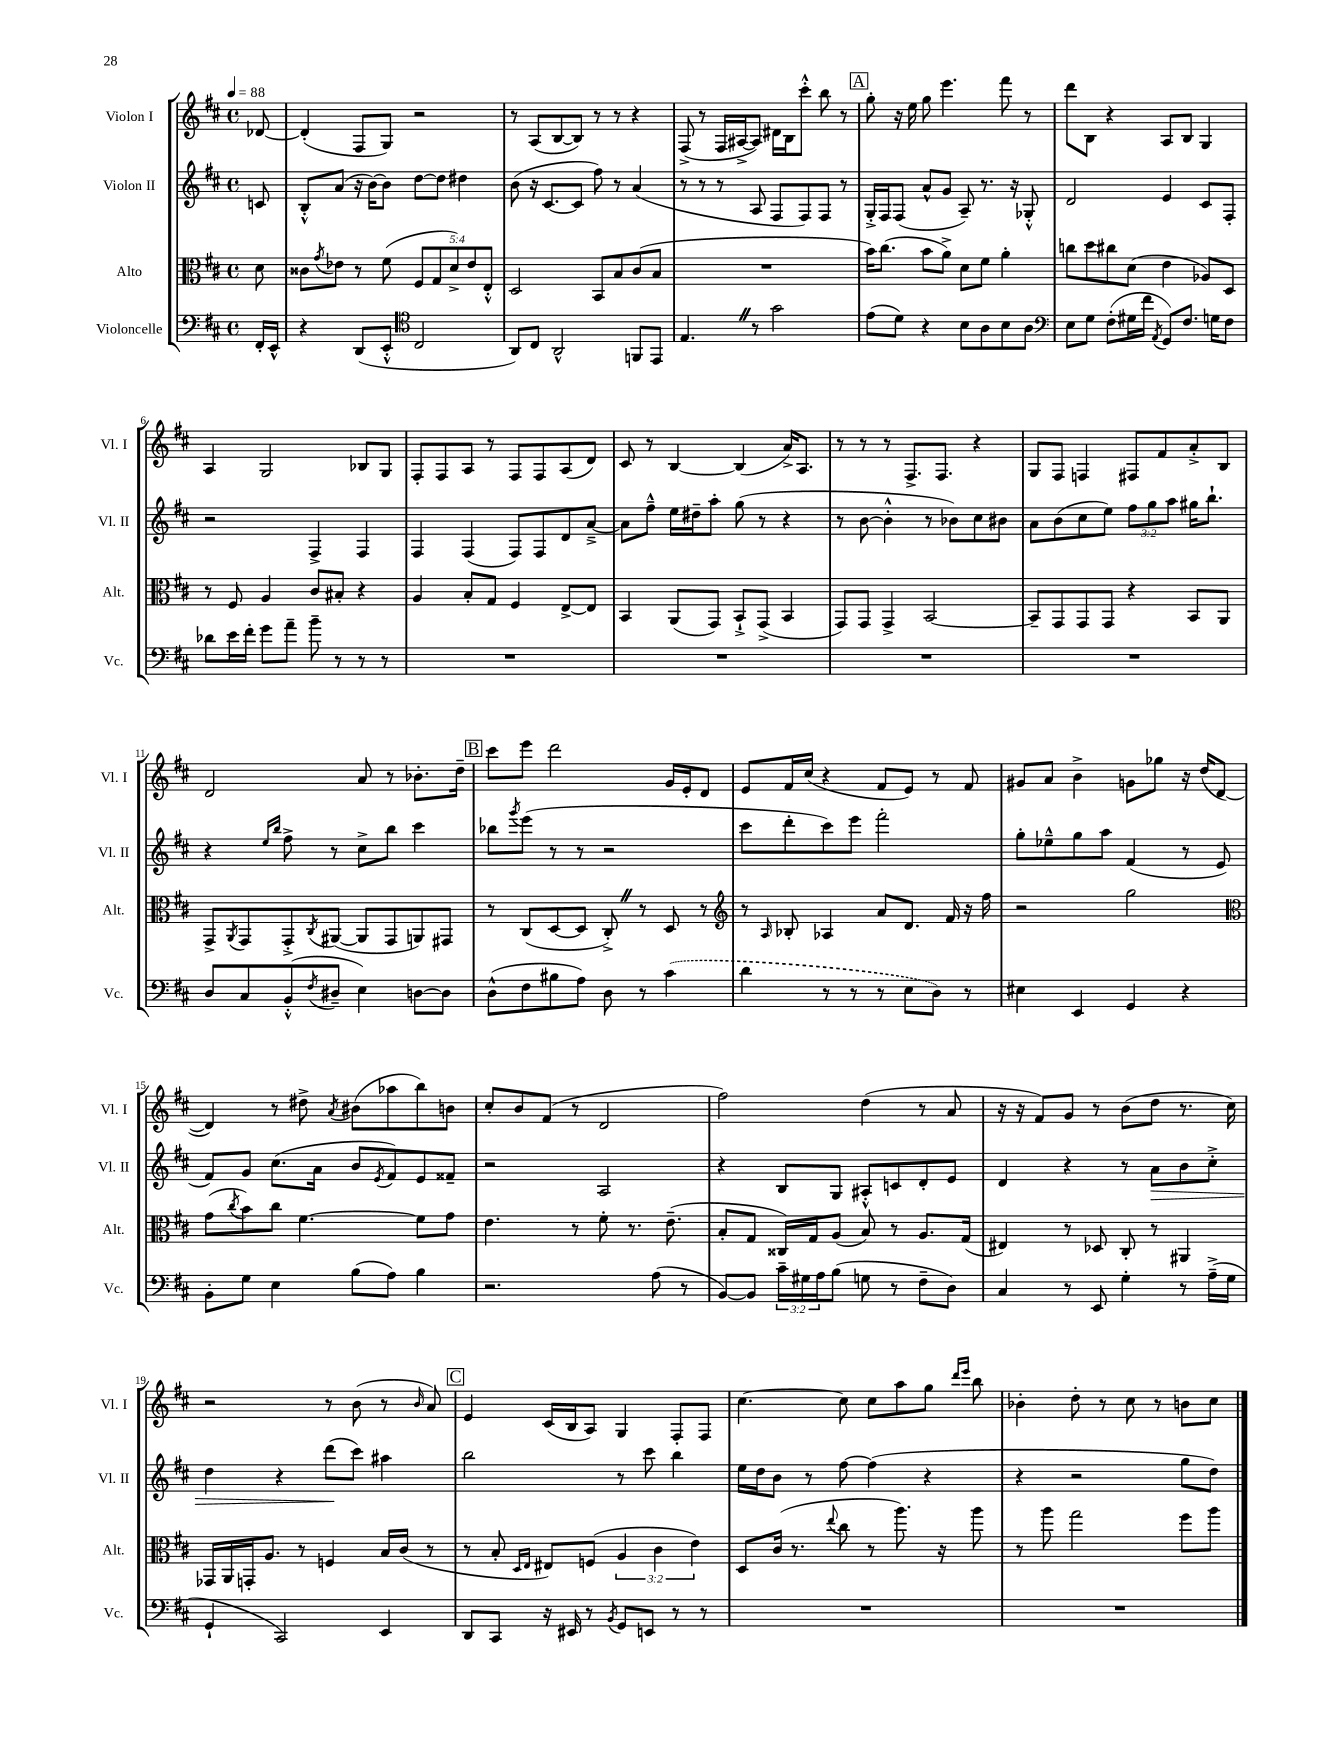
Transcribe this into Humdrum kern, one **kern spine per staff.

**kern	**kern	**kern	**dynam	**kern
*part4	*part3	*part2	*part2	*part1
*staff4	*staff3	*staff2	*staff2	*staff1
*I"Violoncelle	*I"Alto	*I"Violon II	*	*I"Violon I
*I'Vc.	*I'Alt.	*I'Vl. II	*	*I'Vl. I
*clefF4	*clefC3	*clefG2	*	*clefG2
*k[f#c#]	*k[f#c#]	*k[f#c#]	*	*k[f#c#]
*M4/4	*M4/4	*M4/4	*	*M4/4
*met(c)	*met(c)	*met(c)	*	*met(c)
*MM88	*MM88	*MM88	*	*MM88
=	=	=	=	=
16FF#'/LL	8d\	8cn/	.	[8d-X/
16EE^^/JJ	.	.	.	.
=1	=1	=1	=1	=1
4r	8c##X\L	8B'^^/L	.	(4d-'/]
.	8qg/	.	.	.
.	8e-X\J	(8a/J	.	.
(8DD/L	8r	16r	.	8F#/L
.	.	[16b\KL)	.	.
8EE'^^/J	(8f#\	8b\J]	.	8G/J)
*clefC4	*	*	*	*
2C#/	10F#/L	[8dd\L	.	2r
.	10G/	.	.	.
.	.	8dd\J]	.	.
.	10d^/)	.	.	.
.	.	4dd#X\	.	.
.	10e-/	.	.	.
.	10E'^^/J	.	.	.
=2	=2	=2	=2	=2
8AA/L)	2D/	(8b\	.	8r
8C#/J	.	16r	.	(8A/L
.	.	[8.c#/L	.	.
2AA^^/	.	.	.	[8B/
.	.	8c#/J]	.	8B/J])
.	8BB/L	8ff#\)	.	8r
.	8B/	8r	.	8r
8FFn/L	(8c#/	(4a/	.	4r
8EE/J	8B/J	.	.	.
=3	=3	=3	=3	=3
4.EZ/	1r	8r	.	(8F#^/
.	.	8r	.	8r
.	.	8r	.	16F#/LL
.	.	.	.	[16A#X^/J
8r	.	8A/	.	8A#/J])
2g\	.	8F#/L	.	16d#X\LL
.	.	.	.	16B\J
.	.	8F#/)	.	8ccc#'^^\J
.	.	8F#/J	.	8bb\
.	.	8r	.	8r
!!LO:REH:place=s1:t=A
=4	=4	=4	=4	=4
(8e\L	16b\KL)	16G'^/LL	.	8gg'\
.	(8.cc#\J	16F#/J	.	.
8d\J)	.	(8F#/J	.	16r
.	.	.	.	16ee\
4r	8b\L	8a^^/L	.	8gg\
.	8a^\J)	8g/J	.	4.eee\
8B\L	8d\L	8A~/)	.	.
8A\	8f#\J	8.r	.	.
8B\	4a'\	.	.	8fff#\
.	.	16r	.	.
8A\J	.	8G-X'^^/	.	8r
=5	=5	=5	=5	=5
*clefF4	*	*	*	*
8E\L	8ccn\L	2d/	.	8ddd\L
8G\J	8dd\	.	.	8B\J
(8F#'\L	8cc#X\	.	.	4r
16G#X\L	(8d\J	.	.	.
16f#\JJ	.	.	.	.
8qAA/	.	.	.	.
8GG/L)	4e\	4e/	.	8A/L
8.F#/J	.	.	.	8B/J
.	8A-X/L)	8c#/L	.	4G/
16Gn\KL	.	.	.	.
8F#\J	8D/J	8F#'/J	.	.
!!LO:LB:g=z
=6	=6	=6	=6	=6
8d-X\L	8r	2r	.	4A/
16e\L	8F#/	.	.	.
16f#'\JJ	.	.	.	.
8g\L	4A/	.	.	2G/
8a~\J	.	.	.	.
8b~\	8c#/L	4F#^/	.	.
8r	8B#X'/J	.	.	.
8r	4r	4F#/	.	8B-X/L
8r	.	.	.	8G/J
=7	=7	=7	=7	=7
1r	4A/	4F#/	.	8F#'/L
.	.	.	.	8F#/
.	8B'/L	(4F#/	.	8A/J
.	8G/J	.	.	8r
.	4F#/	8F#/L)	.	8F#/L
.	.	8F#/	.	8F#/
.	[8E^/L	8d/	.	(8A/
.	8E/J]	[8a~^/J	.	8d/J)
=8	=8	=8	=8	=8
1r	4BB/	8a\L]	.	8c#/
.	.	8ff#~^^\J	.	8r
.	(8AA/L	16ee\LL	.	[4B/
.	.	16dd#X~\J	.	.
.	8GG/J)	8aa'\J	.	.
.	8BB`^/L	(8gg\	.	(4B/]
.	(8GG^/J	8r	.	.
.	4BB/	4r	.	16a^/KL)
.	.	.	.	8.A/J
=9	=9	=9	=9	=9
1r	8GG/L)	8r	.	8r
.	8GG/J	[8b\	.	8r
.	4GG^/	4b'^^\]	.	8r
.	.	.	.	8.F#^/L
.	[2BB/	8r	.	.
.	.	.	.	8.F#/J
.	.	8b-X\L)	.	.
.	.	8cc#\	.	4r
.	.	8b#X\J	.	.
=10	=10	=10	=10	=10
1r	8BB~/L]	8a\L	.	8G/L
.	8GG/	(8b\	.	8F#/J
.	8GG/	8cc#\	.	4Fn/
.	8GG/J	8ee\J)	.	.
.	4r	12ff#\L	.	8F#X/L
.	.	12gg\	.	.
.	.	.	.	8f#/
.	.	12aa\J	.	.
.	8BB/L	16gg#X\KL	.	8a'^/
.	.	8.bb`\J	.	.
.	8AA/J	.	.	8B/J
!!LO:LB:g=z
=11	=11	=11	=11	=11
8D/L	8GG^/L	4r	.	2d/
.	8qAA/	.	.	.
8C#/	8GG/	.	.	.
.	.	16qqee/LL	.	.
.	.	16qqbb/JJ	.	.
(8BB'^^/	8GG'^/	8ff#^\	.	.
8qF#/	8qC#/	.	.	.
8D#X~/J	([8AA#X/J	8r	.	.
4E\)	8AA#/L]	8cc#^\L	.	8a/
.	8GG/	8bb\J	.	8r
[8Dn\L	8AAn/)	4ccc#\	.	8.b-X'\L
8D\J]	8GG#X/J	.	.	.
.	.	.	.	16dd~\Jk
!!LO:REH:place=s1:t=B
=12	=12	=12	=12	=12
(8D^^\L	8r	8bb-X\L	.	8ccc#\L
.	.	8qggg/	.	.
8F#\	(8C#/L	(8eee\J	.	8eee\J
8B#X\	[8D/	8r	.	2ddd\
8A\J)	8D/J]	8r	.	.
8D\	8C#'^Z/)	2r	.	.
8r	8r	.	.	.
(4c#\	8D/	.	.	16g/LL
.	.	.	.	16e'/J
.	8r	.	.	8d/J
=13	=13	=13	=13	=13
*	*clefG2	*	*	*
4d\	8r	8ccc#\L	.	8e/L
.	16qqA/	.	.	.
.	8B-X'/	8ddd'\	.	16f#/L
.	.	.	.	(16cc#/JJ
8r	4A-X/	8ccc#\)	.	4r
8r	.	8eee\J	.	.
8r	8a/L	2fff#'\	.	8f#/L
8E\L	8.d/J	.	.	8e/J)
8D\J)	.	.	.	8r
.	16f#/	.	.	.
8r	16r	.	.	8f#/
.	16ff#\	.	.	.
=14	=14	=14	=14	=14
4E#X\	2r	8gg'\L	.	8g#X/L
.	.	8ee-X~^^\	.	8a/J
4EE/	.	8gg\	.	4b^\
.	.	8aa\J	.	.
4GG/	2gg\	(4f#/	.	8gn\L
.	.	.	.	8gg-X\J
4r	.	8r	.	16r
.	.	.	.	(16dd/KL
.	.	8e/	.	[8d/J
!!LO:LB:g=z
=15	=15	=15	=15	=15
*	*clefC3	*	*	*
8BB'\L	(8g\L	8f#/L)	.	4d/])
.	8qcc#/	.	.	.
8G\J	8b\)	8g/J	.	.
4E\	8cc#\J	(8.cc#\L	.	8r
.	[4.f#\	.	.	8dd#X^\
.	.	16a\Jk	.	.
.	.	.	.	8qa/
(8B\L	.	8b/L	.	(8b#X\L
.	.	8qe/	.	.
8A\J)	.	8f#/)	.	8aa-X\
4B\	8f#\L]	8e/	.	8bb\)
.	8g\J	8f##X~/J	.	8bn\J
=16	=16	=16	=16	=16
2.r	4.e\	2r	.	8cc#'/L
.	.	.	.	8b/
.	.	.	.	(8f#/J
.	8r	.	.	8r
.	8f#'\	2A/	.	2d/
.	8.r	.	.	.
(8A\	.	.	.	.
.	(8.e~\	.	.	.
8r	.	.	.	.
=17	=17	=17	=17	=17
[8BB/L)	8B'/L	4r	.	2ff#\)
8BB/J]	8G/J	.	.	.
24c#~\LL	16C##X/LL)	8B/L	.	.
24G#X\	.	.	.	.
.	16G/J	.	.	.
24A\J	.	.	.	.
(8B\J	(8A/J	8G/J	.	.
8Gn\	8B/)	8A#X'^^/L	.	(4dd\
8r	8r	8cn/	.	.
8F#~\L	8.A/L	8d'/	.	8r
8D\J)	.	8e/J	.	8a/
.	(16G/Jk	.	.	.
=18	=18	=18	=18	=18
4C#/	4E#X/)	4d/	.	16r
.	.	.	.	16r
.	.	.	.	8f#/L)
8r	8r	4r	.	8g/J
8EE/	8D-X/	.	.	8r
4G'\	8C#'/	8r	.	(8b\L
!	!	!	!LO:HP:b	!
.	8r	8a\L	>	8dd\J
8r	4AA#X/	8b\	.	8.r
(16A~^\LL	.	8cc#'^\J	.	.
16G\JJ	.	.	.	16cc#\)
!!LO:LB:g=z
=19	=19	=19	=19	=19
4GG`/	16GG-X/LL	4dd\	.	2r
.	16AA/	.	.	.
.	16GGn'/J	.	.	.
.	8.A/J	.	.	.
2CC#/)	.	4r	.	.
.	8r	.	.	.
.	4Fn/	(8ddd\L	.	8r
.	.	8ccc#\J)	]	(8b\
4EE/	16B/LL	4aa#X\	.	8r
.	(16c#/JJ	.	.	.
.	.	.	.	16qqb/
.	8r	.	.	8a/)
!!LO:REH:place=s1:t=C
=20	=20	=20	=20	=20
8DD/L	8r	2bb\	.	4e/
8CC#/J	8B'/	.	.	.
.	16qqD/LL	.	.	.
.	16qqE/JJ	.	.	.
16r	8E#X/L)	.	.	(16c#/LL
16EE#X/	.	.	.	16B/J
8r	(8Fn/J	.	.	8A/J)
8qBB/	.	.	.	.
8GG/L	6A/	8r	.	4G/
8EEn/J	.	8ccc#\	.	.
.	6c#\	.	.	.
8r	.	4bb\	.	8F#'/L
.	6e\)	.	.	.
8r	.	.	.	8F#/J
=21	=21	=21	=21	=21
1r	8D/L	16ee\LL	.	[4.cc#\
.	.	16dd\J	.	.
.	(16c#/Jk	8b\J	.	.
.	8.r	.	.	.
.	.	8r	.	.
.	8qqee/	.	.	.
.	8cc#\	[8ff#\	.	8cc#\]
.	8r	(4ff#\]	.	8cc#\L
.	8.aa\)	.	.	8aa\
.	.	4r	.	8gg\J
.	16r	.	.	.
.	.	.	.	16qqddd/LL
.	.	.	.	16qqeee/JJ
.	8aa\	.	.	8bb\
=22	=22	=22	=22	=22
1r	8r	4r	.	4b-X'\
.	8aa\	.	.	.
.	2gg\	2r	.	8dd'\
.	.	.	.	8r
.	.	.	.	8cc#\
.	.	.	.	8r
.	8ff#\L	8gg\L	.	8bn\L
.	8aa\J	8dd\J)	.	8cc#\J
==	==	==	==	==
*-	*-	*-	*-	*-
